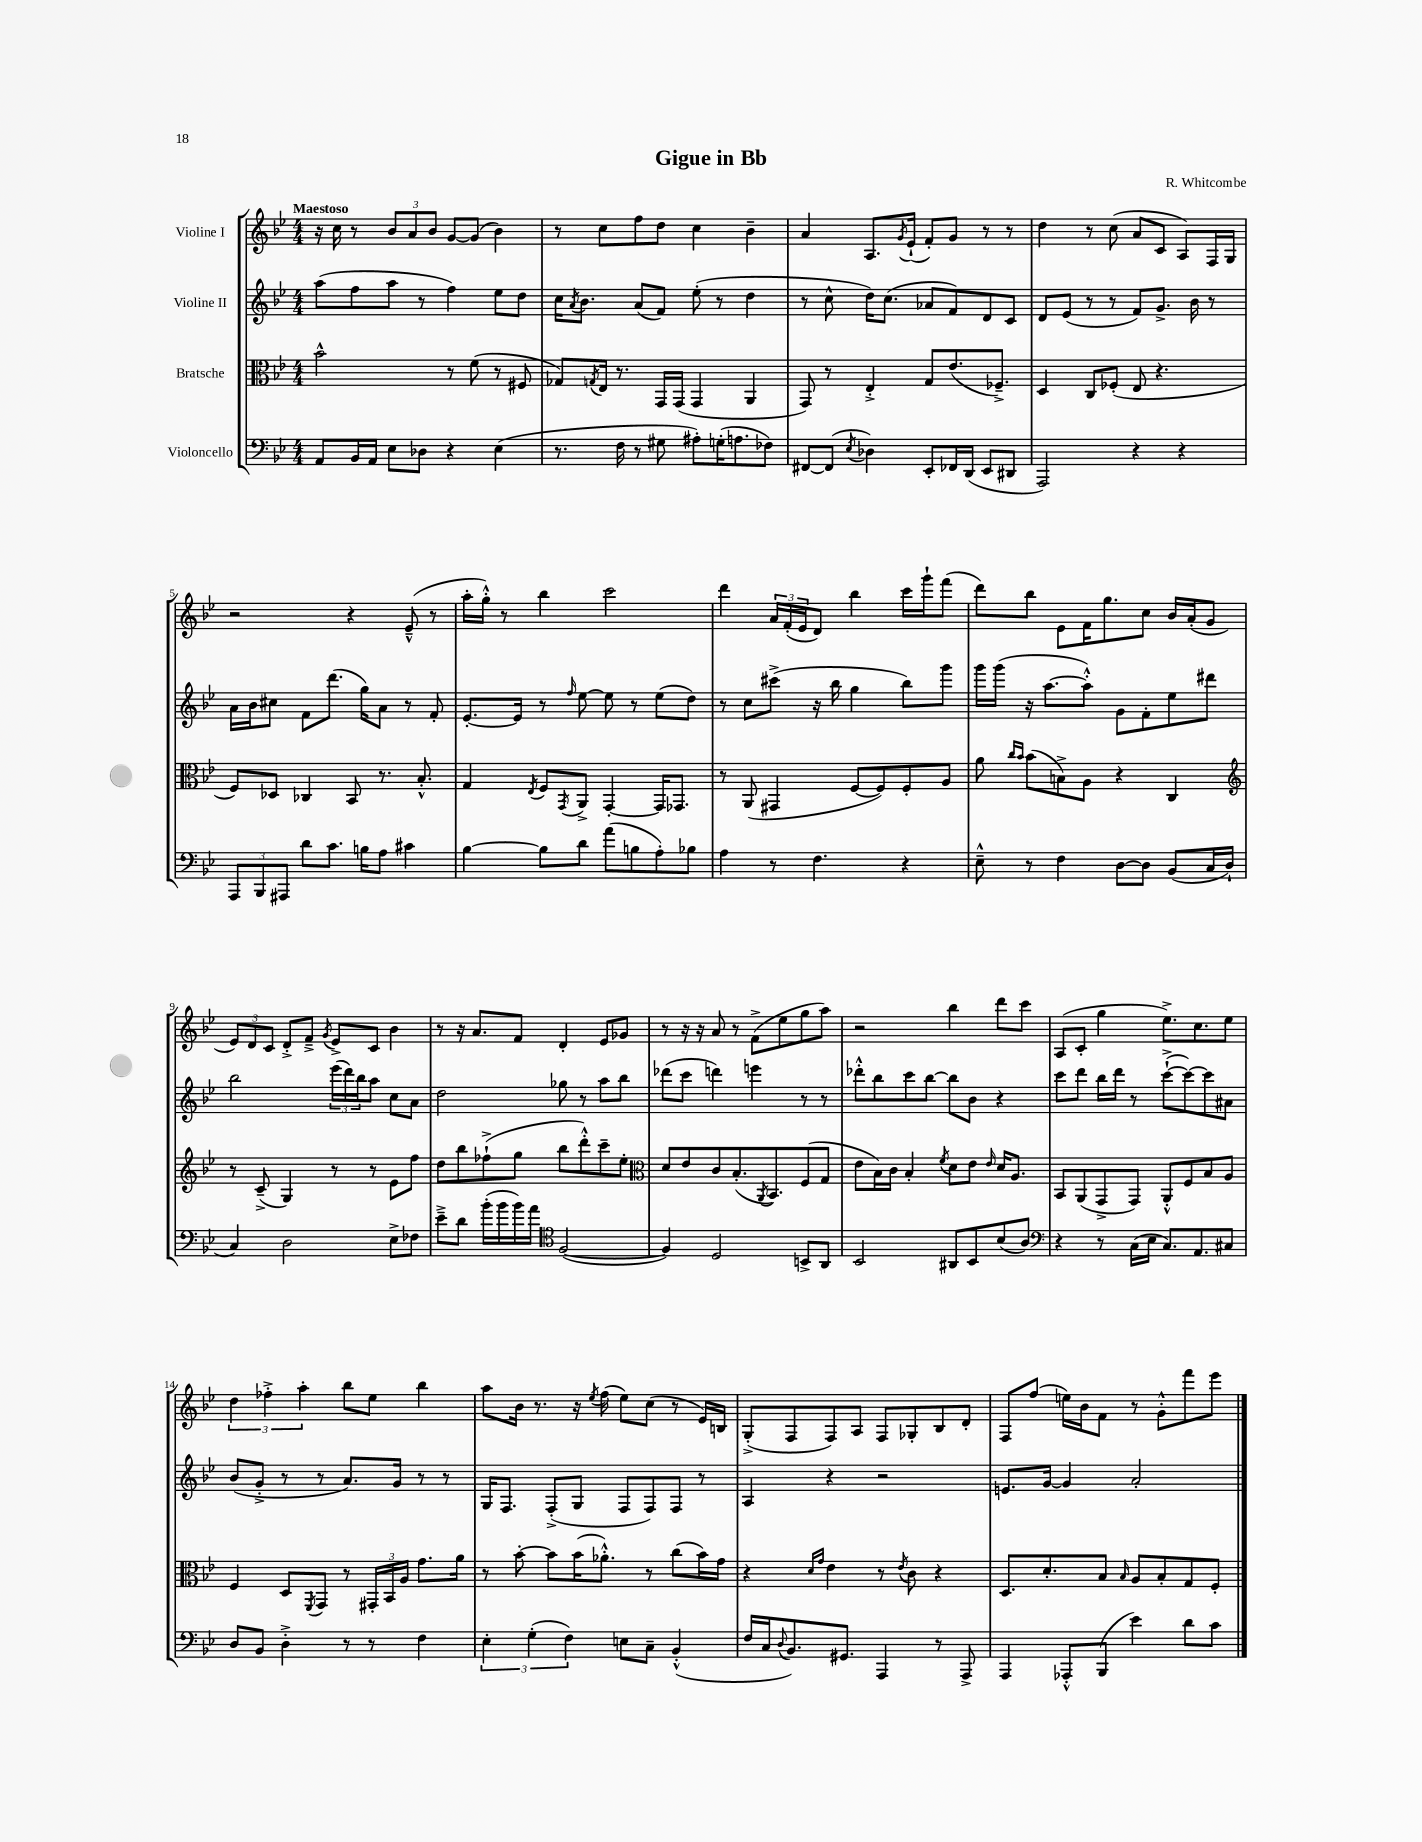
\header { title = "Gigue in Bb" composer = "R. Whitcombe" }
<<
\new StaffGroup <<
\new Staff = "s0" \with { instrumentName = "Violine I" } {
    \clef treble \key bes \major \numericTimeSignature \time 4/4 \tempo "Maestoso"
    r16 c''16 r8 \tuplet 3/2 { bes'8 a'8 bes'8 } g'8~ g'8( bes'4) |
    r8 c''8 f''8 d''8 c''4 bes'4-- |
    a'4 a8. \acciaccatura { g'8 } ees'16-!( f'8-.) g'8 r8 r8 |
    d''4 r8 c''8( a'8 c'8 a8) f16 g16 |
    r2 r4 ees'8---^( r8 |
    a''16-. g''16-.-^) r8 bes''4 c'''2 |
    d'''4 \tuplet 3/2 { a'16 f'16-.( ees'16 } d'8) bes''4 c'''16 g'''16-! f'''8( |
    d'''8) bes''8 ees'8 f'16 g''8. c''8 bes'16 a'16-.( g'8 |
    \tuplet 3/2 { ees'8) d'8 c'8 } d'8-.-> f'8---> \acciaccatura { g'8 } ees'8-> c'8 bes'4 |
    r8 r16 a'8. f'8 d'4-. ees'8 ges'8 |
    r8 r16 r16 a'8 r8 f'8->( ees''8 g''8 a''8) |
    r2 bes''4 d'''8 c'''8 |
    a8( c'8-. g''4 ees''8.->) c''8. ees''8 |
    \tuplet 3/2 { d''4 fes''4-.-> a''4-. } bes''8 ees''8 bes''4 |
    a''8 bes'16 r8. r16 \acciaccatura { ees''8 } f''16( ees''8) c''8( r8 ees'16) b16 |
    g8-.->( f8 f8) a8 f8 ges8-. bes8 d'8-. |
    f8 f''8( e''16) bes'16 f'8 r8 g'8-.-^ f'''8 ees'''8 \bar "|." |
}
\new Staff = "s1" \with { instrumentName = "Violine II" } {
    \clef treble \key bes \major \numericTimeSignature \time 4/4
    a''8( f''8 a''8 r8 f''4) ees''8 d''8 |
    c''16 \acciaccatura { a'8 } bes'8. a'8( f'8) ees''8-.( r8 d''4 |
    r8 c''8-^ d''16) c''8.( aes'8 f'8) d'8 c'8 |
    d'8 ees'8( r8 r8 f'8) g'8.-> bes'16 r8 |
    a'16 bes'16 cis''8 f'8 d'''8.( g''16) a'8 r8 f'8-. |
    ees'8.~-. ees'16 r8 \grace { f''16 } ees''8~ ees''8 r8 ees''8( d''8) |
    r8 c''8 cis'''8->( r16 bes''16 g''4 bes''8) g'''8 |
    g'''16 g'''16( r16 a''8.~ a''8-.-^) g'8 f'8-. ees''8 dis'''8 |
    bes''2 \tuplet 3/2 { ees'''16( d'''16) bes''16 } a''8 c''8 a'8 |
    d''2 ges''8 r8 a''8 bes''8 |
    des'''8( c'''8 d'''4) e'''4 r8 r8 |
    des'''8-.-^ bes''8 c'''8 bes''8~ bes''8 bes'8 r4 |
    c'''8 d'''8 bes''16 d'''16 r8 c'''8~-!->( c'''8~) c'''8 ais'8 |
    bes'8( g'8-.-> r8 r8 a'8.) g'16 r8 r8 |
    g16 f8. f8-.->( g8 f8 f8) f8 r8 |
    a4 r4 r2 |
    e'8. g'16~ g'4 a'2-. \bar "|." |
}
\new Staff = "s2" \with { instrumentName = "Bratsche" } {
    \clef alto \key bes \major \numericTimeSignature \time 4/4
    bes'2-^ r8 f'8( r8 fis8 |
    ges8) \acciaccatura { g8 } ees16 r8. g,16 g,16( g,4 a,4 |
    g,8) r8 ees4-.-> g8 ees'8.( fes8.--->) |
    d4 c8 fes8-.( ees8 r4. |
    f8) des8 ces4 bes,8 r8. bes8.-.-^ |
    g4 \acciaccatura { ees8 } f8 \acciaccatura { g,8 } a,8-> g,4~-. g,16 ges,8. |
    r8 a,8( gis,4 f8~ f8) f8-. a8 |
    a'8 \grace { c''16 bes'16 } bes'8( b8->) a8 r4 c4 |
    \clef treble r8 c'8--->( g4) r8 r8 ees'8 f''8 |
    d''8 bes''8 fes''8-!->( g''8 bes''8 d'''8-.-^) c'''8-- ees''8-. |
    \clef alto d'8 ees'8 c'8 bes8.-.( \acciaccatura { a,8 } bes,8.) f8( g8 |
    ees'8 bes16) c'16 bes4-. \acciaccatura { f'8 } d'8 ees'8 \grace { ees'16 } d'16 a8. |
    bes,8 a,8( g,8-> g,8) a,8-.-^ f8 bes8 a8 |
    f4 d8 \acciaccatura { f,8 } g,8 r8 \tuplet 3/2 { gis,16-. bes,16 a16 } g'8. a'16 |
    r8 bes'8~-. bes'8 bes'16( aes'8.-.-^) r8 c''8( bes'16) g'16 |
    r4 \grace { d'16 g'16 } ees'4 r8 \acciaccatura { ees'8 } c'8 r4 |
    d8. d'8.-. bes8 \grace { bes16 } a8 bes8-. g8 f8-. \bar "|." |
}
\new Staff = "s3" \with { instrumentName = "Violoncello" } {
    \clef bass \key bes \major \numericTimeSignature \time 4/4
    a,8 bes,16 a,16 ees8 des8 r4 ees4( |
    r8. f16 r8 gis8 ais8-.) g16-.( a8. fes8) |
    fis,8~ fis,8( \acciaccatura { ees8 } des4) ees,8-. fes,16 d,16( ees,8 dis,8 |
    a,,2) r4 r4 |
    \tuplet 3/2 { a,,8 bes,,8 ais,,8 } d'8 c'8. b16 a8 cis'4 |
    bes4~ bes8 d'8 a'8( b8 a8-.) bes8 |
    a4 r8 f4. r4 |
    ees8---^ r8 f4 d8~ d8 bes,8( c16 d16-! |
    c4) d2 ees8-> fes8 |
    ees'8---> d'8 bes'16-.( bes'16 bes'16) a'16 \clef tenor f2~( |
    f4) d2 b,8-> a,8 |
    bes,2 ais,8 bes,8 bes8( a8) |
    \clef bass r4 r8 c16( ees16 c8.) a,8. cis8 |
    d8 bes,8 d4-.-> r8 r8 f4 |
    \tuplet 3/2 { ees4-. g4-.( f4) } e8 c8-- bes,4-.-^( |
    f16 c16 \appoggiatura { d8 } bes,8.) gis,8. a,,4 r8 a,,8-> |
    a,,4 aes,,8-.-^ bes,,8( ees'4) d'8 c'8 \bar "|." |
}
>>
>>
